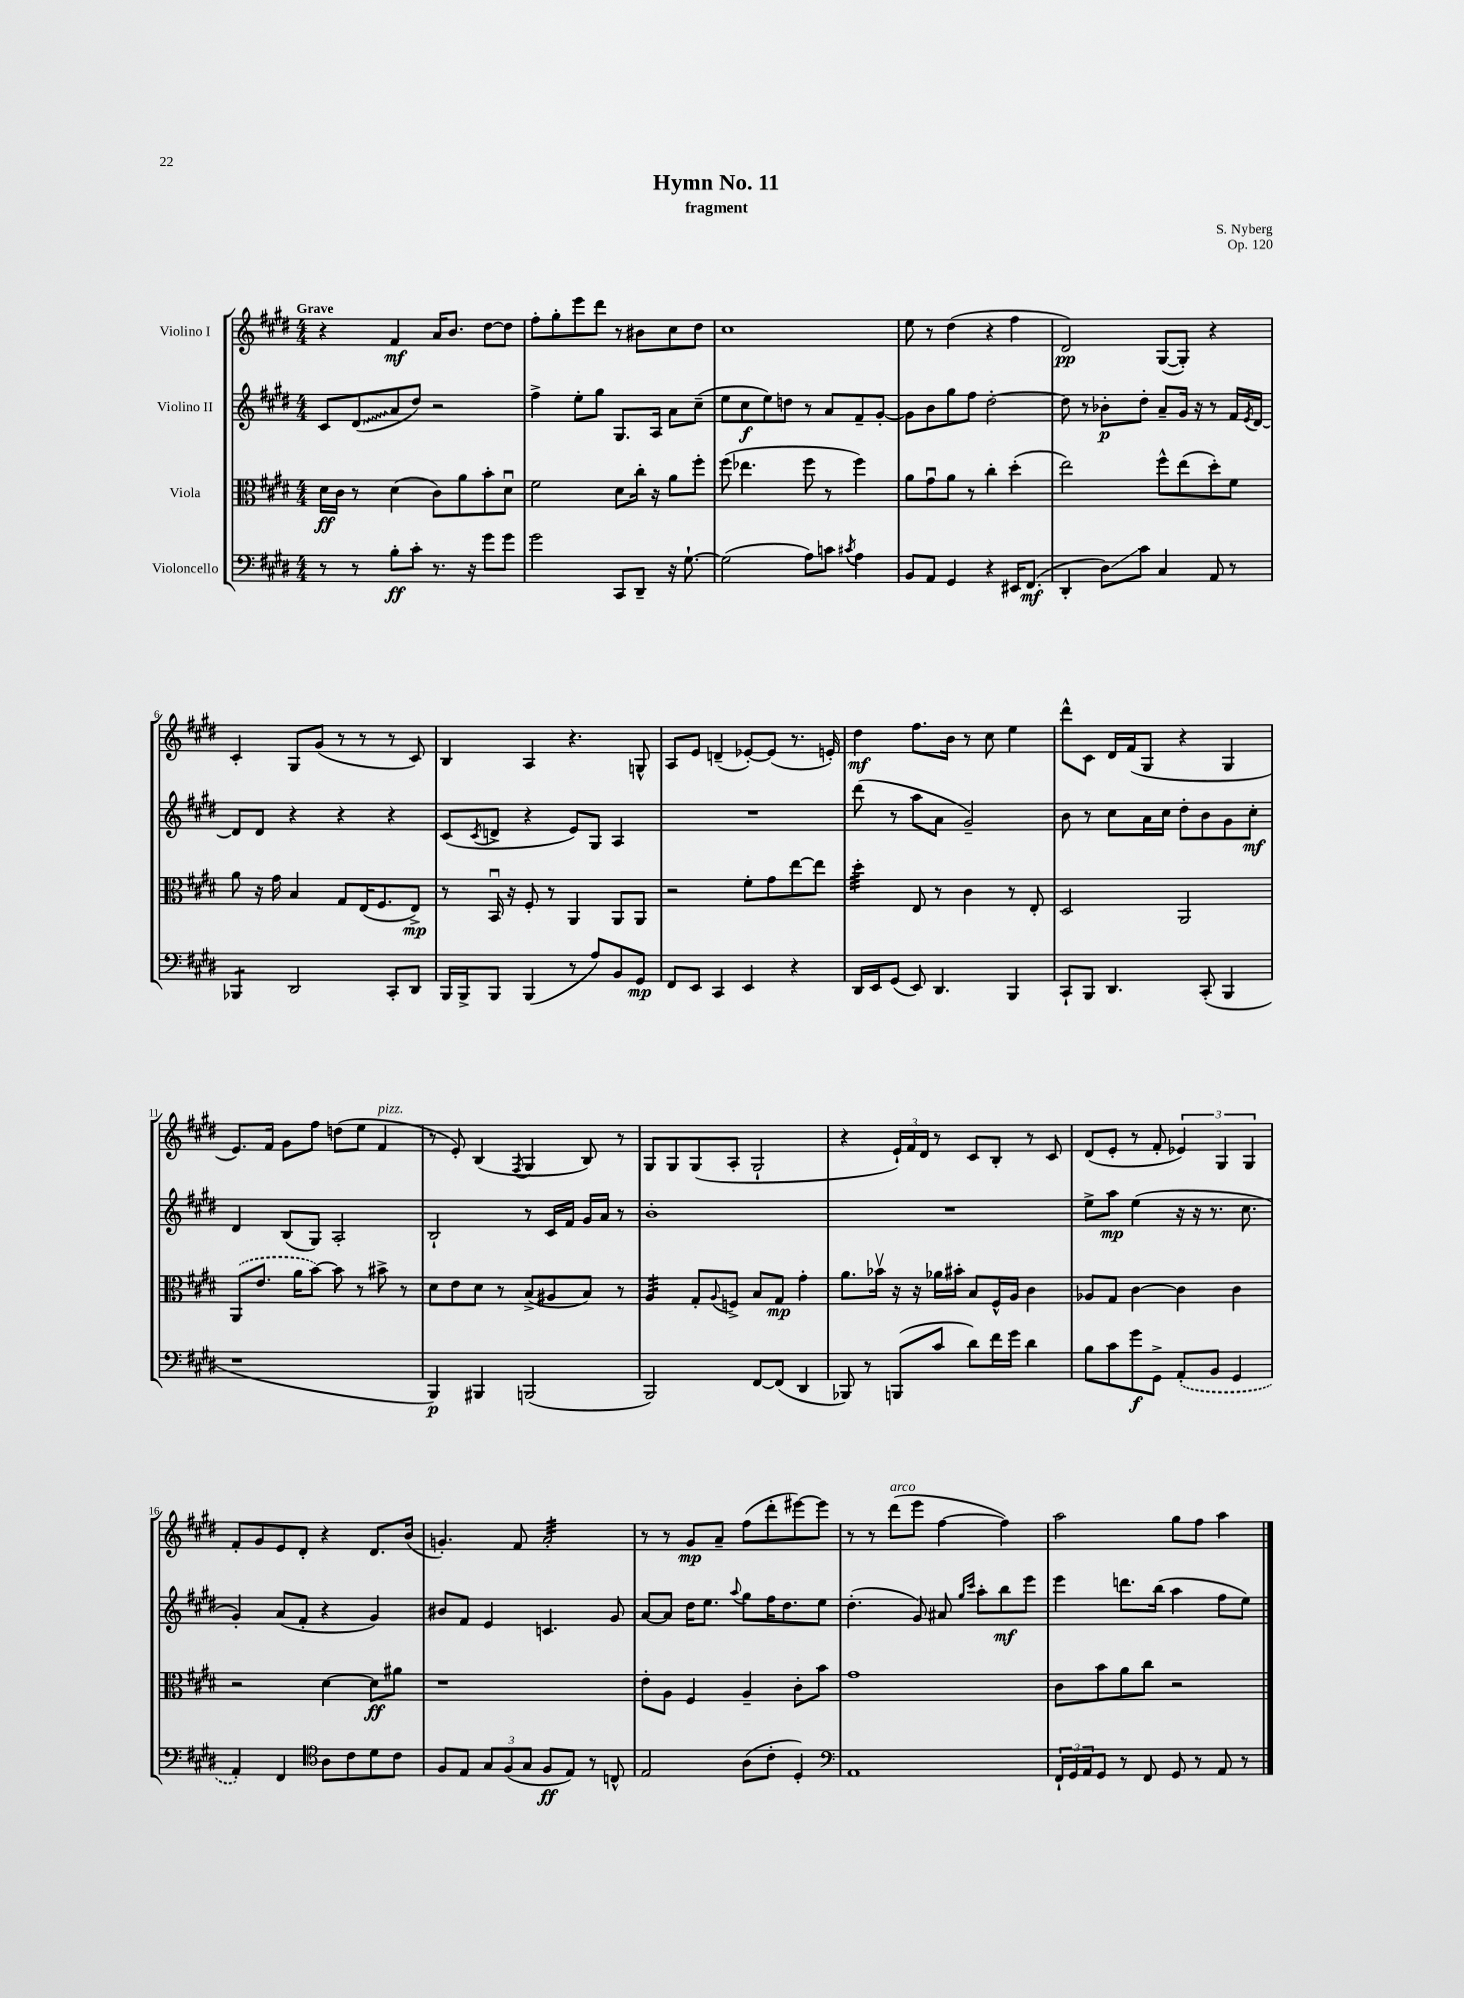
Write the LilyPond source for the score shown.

\header { title = "Hymn No. 11" composer = "S. Nyberg" subtitle = "fragment" opus = "Op. 120" }
<<
\new StaffGroup <<
\new Staff = "s0" \with { instrumentName = "Violino I" } {
    \clef treble \key e \major \numericTimeSignature \time 4/4 \tempo "Grave"
    r4 fis'4\mf a'16 b'8. dis''8~ dis''8 |
    fis''8-. gis''8-. e'''8 dis'''8 r8 bis'8 cis''8 dis''8 |
    cis''1 |
    e''8 r8 dis''4( r4 fis''4 |
    dis'2\pp) gis8~( gis8-.) r4 |
    cis'4-. gis8 gis'8( r8 r8 r8 cis'8) |
    b4 a4 r4. g8-^ |
    a8 e'8 d'4--( ees'8~-.) ees'8( r8. e'16-.) |
    dis''4\mf fis''8. b'16 r8 cis''8 e''4 |
    dis'''8-^ cis'8 dis'16 fis'16( gis8 r4 gis4 |
    e'8.) fis'16 gis'8 fis''8 d''8( e''8 fis'4^\markup { \italic "pizz." } |
    r8 e'8-.) b4( \acciaccatura { fis8 } gis4 b8) r8 |
    gis8 gis8 gis8( a8-. gis2-! |
    r4 \tuplet 3/2 { e'16-!) fis'16 dis'16 } r8 cis'8 b8-. r8 cis'8 |
    dis'8( e'8-. r8 fis'8-. \tuplet 3/2 { ees'4) gis4 gis4 } |
    fis'8-. gis'8 e'8 dis'8-. r4 dis'8. b'16( |
    g'4.-.) fis'8 a'2:32-. |
    r8 r8 gis'8\mp a'8-- fis''8( dis'''8-. eis'''8~) eis'''8 |
    r8 r8 dis'''8^\markup { \italic "arco" }( e'''8 fis''4~ fis''4) |
    a''2 gis''8 fis''8 a''4 \bar "|." |
}
\new Staff = "s1" \with { instrumentName = "Violino II" } {
    \clef treble \key e \major \numericTimeSignature \time 4/4
    cis'8 \once \override Glissando.style = #'zigzag dis'8\glissando( a'8 dis''8) r2 |
    fis''4-> e''8-. gis''8 gis8. a16 a'8 cis''8--( |
    e''8 cis''8\f e''8) d''8 r8 a'8 fis'8-- gis'8~-. |
    gis'8 b'8 gis''8 fis''8 dis''2~-. |
    dis''8 r8 bes'8-.\p dis''8-. a'8-- gis'16 r16 r8 fis'16 \acciaccatura { e'8 } dis'16~ |
    dis'8 dis'8 r4 r4 r4 |
    cis'8( \acciaccatura { cis'8 } d'8-> r4 e'8) gis8 a4 |
    R1 |
    dis'''8( r8 a''8 a'8 gis'2--) |
    b'8 r8 cis''8 a'16 cis''16 dis''8-. b'8 gis'8 cis''8-.\mf |
    dis'4 b8( gis8) a2-. |
    b2-! r8 cis'16 fis'16 gis'16 a'16 r8 |
    b'1-. |
    R1 |
    e''8-> a''8\mp e''4( r16 r16 r8. cis''8. |
    gis'4-.) a'8( fis'8-. r4 gis'4) |
    bis'8 fis'8 e'4 c'4. gis'8 |
    a'8~ a'8 dis''16 e''8. \appoggiatura { a''8 } gis''8 fis''16 dis''8. e''8 |
    dis''4.-.( gis'8) ais'8 \grace { gis''16 cis'''16 } a''8-. b''8\mf e'''8 |
    e'''4 d'''8. b''16( a''4 fis''8 e''8) \bar "|." |
}
\new Staff = "s2" \with { instrumentName = "Viola" } {
    \clef alto \key e \major \numericTimeSignature \time 4/4
    dis'16\ff cis'16 r8 dis'4( cis'8) a'8 b'8-. dis'8\downbow |
    fis'2 dis'8 cis''16-. r16 a'8 fis''8-. |
    fis''8( ees''4. fis''8 r8 fis''4) |
    a'8 gis'8\downbow a'8 r8 cis''4-. dis''4-.( |
    e''2) fis''8-^ e''8( dis''8-.) fis'8 |
    a'8 r16 gis'16 b4 gis8 e16( fis8. e8->\mp) |
    r8 b,16\downbow r16 fis8-. r8 a,4 a,8 a,8 |
    r2 fis'8-. gis'8 e''8~ e''8 |
    dis''4:32-. e8 r8 cis'4 r8 e8-. |
    dis2 a,2 |
    \once \slurDashed a,8( e'8. a'16 b'8~) b'8 r8 bis'8-> r8 |
    dis'8 e'8 dis'8 r8 b8->( ais8 b8) r8 |
    a4:32 gis8-. \appoggiatura { a8 } f8-> b8 gis8\mp gis'4-. |
    a'8. bes'16\upbow r16 r16 aes'16 bis'16-. b8 fis16-^ a16 cis'4 |
    aes8 gis8 cis'4~ cis'4 cis'4 |
    r2 dis'4~ dis'8\ff ais'8 |
    r1 |
    e'8-. a8 fis4 a4-- cis'8-. b'8 |
    gis'1 |
    cis'8 b'8 a'8 cis''8 r2 \bar "|." |
}
\new Staff = "s3" \with { instrumentName = "Violoncello" } {
    \clef bass \key e \major \numericTimeSignature \time 4/4
    r8 r8 b8-.\ff cis'8-. r8. r16 gis'8 gis'8 |
    gis'2 cis,8 dis,8-- r16 gis8.~-! |
    gis2( a8) c'8 \acciaccatura { cis'8 } a4 |
    b,8 a,8 gis,4 r4 eis,16 fis,8.\mf( |
    dis,4-. dis8\glissando) cis'8 cis4 a,8 r8 |
    bes,,4:8 dis,2 cis,8-. dis,8 |
    b,,16 b,,16-> b,,8 b,,4( r8 a8) b,8 gis,8\mp |
    fis,8 e,8 cis,4 e,4 r4 |
    dis,16 e,16 gis,8( e,8) dis,4. b,,4 |
    cis,8-! b,,8 dis,4. cis,8-.( b,,4 |
    r1 |
    b,,4\p) bis,,4 b,,2( |
    b,,2) fis,8~ fis,8( dis,4 |
    bes,,8) r8 b,,8( cis'8 dis'8) fis'16 gis'16 dis'4 |
    b8 cis'8 gis'8\f gis,8-> \once \slurDashed a,8-.( b,8 gis,4 |
    a,4-.) fis,4 \clef tenor a8 cis'8 dis'8 cis'8 |
    fis8 e8 \tuplet 3/2 { gis8 fis8( gis8 } fis8\ff e8) r8 c8-^ |
    e2 a8( cis'8-. dis4-.) |
    \clef bass a,1 |
    \tuplet 3/2 { fis,16-! gis,16 a,16 } gis,8 r8 fis,8 gis,8 r8 a,8 r8 \bar "|." |
}
>>
>>
